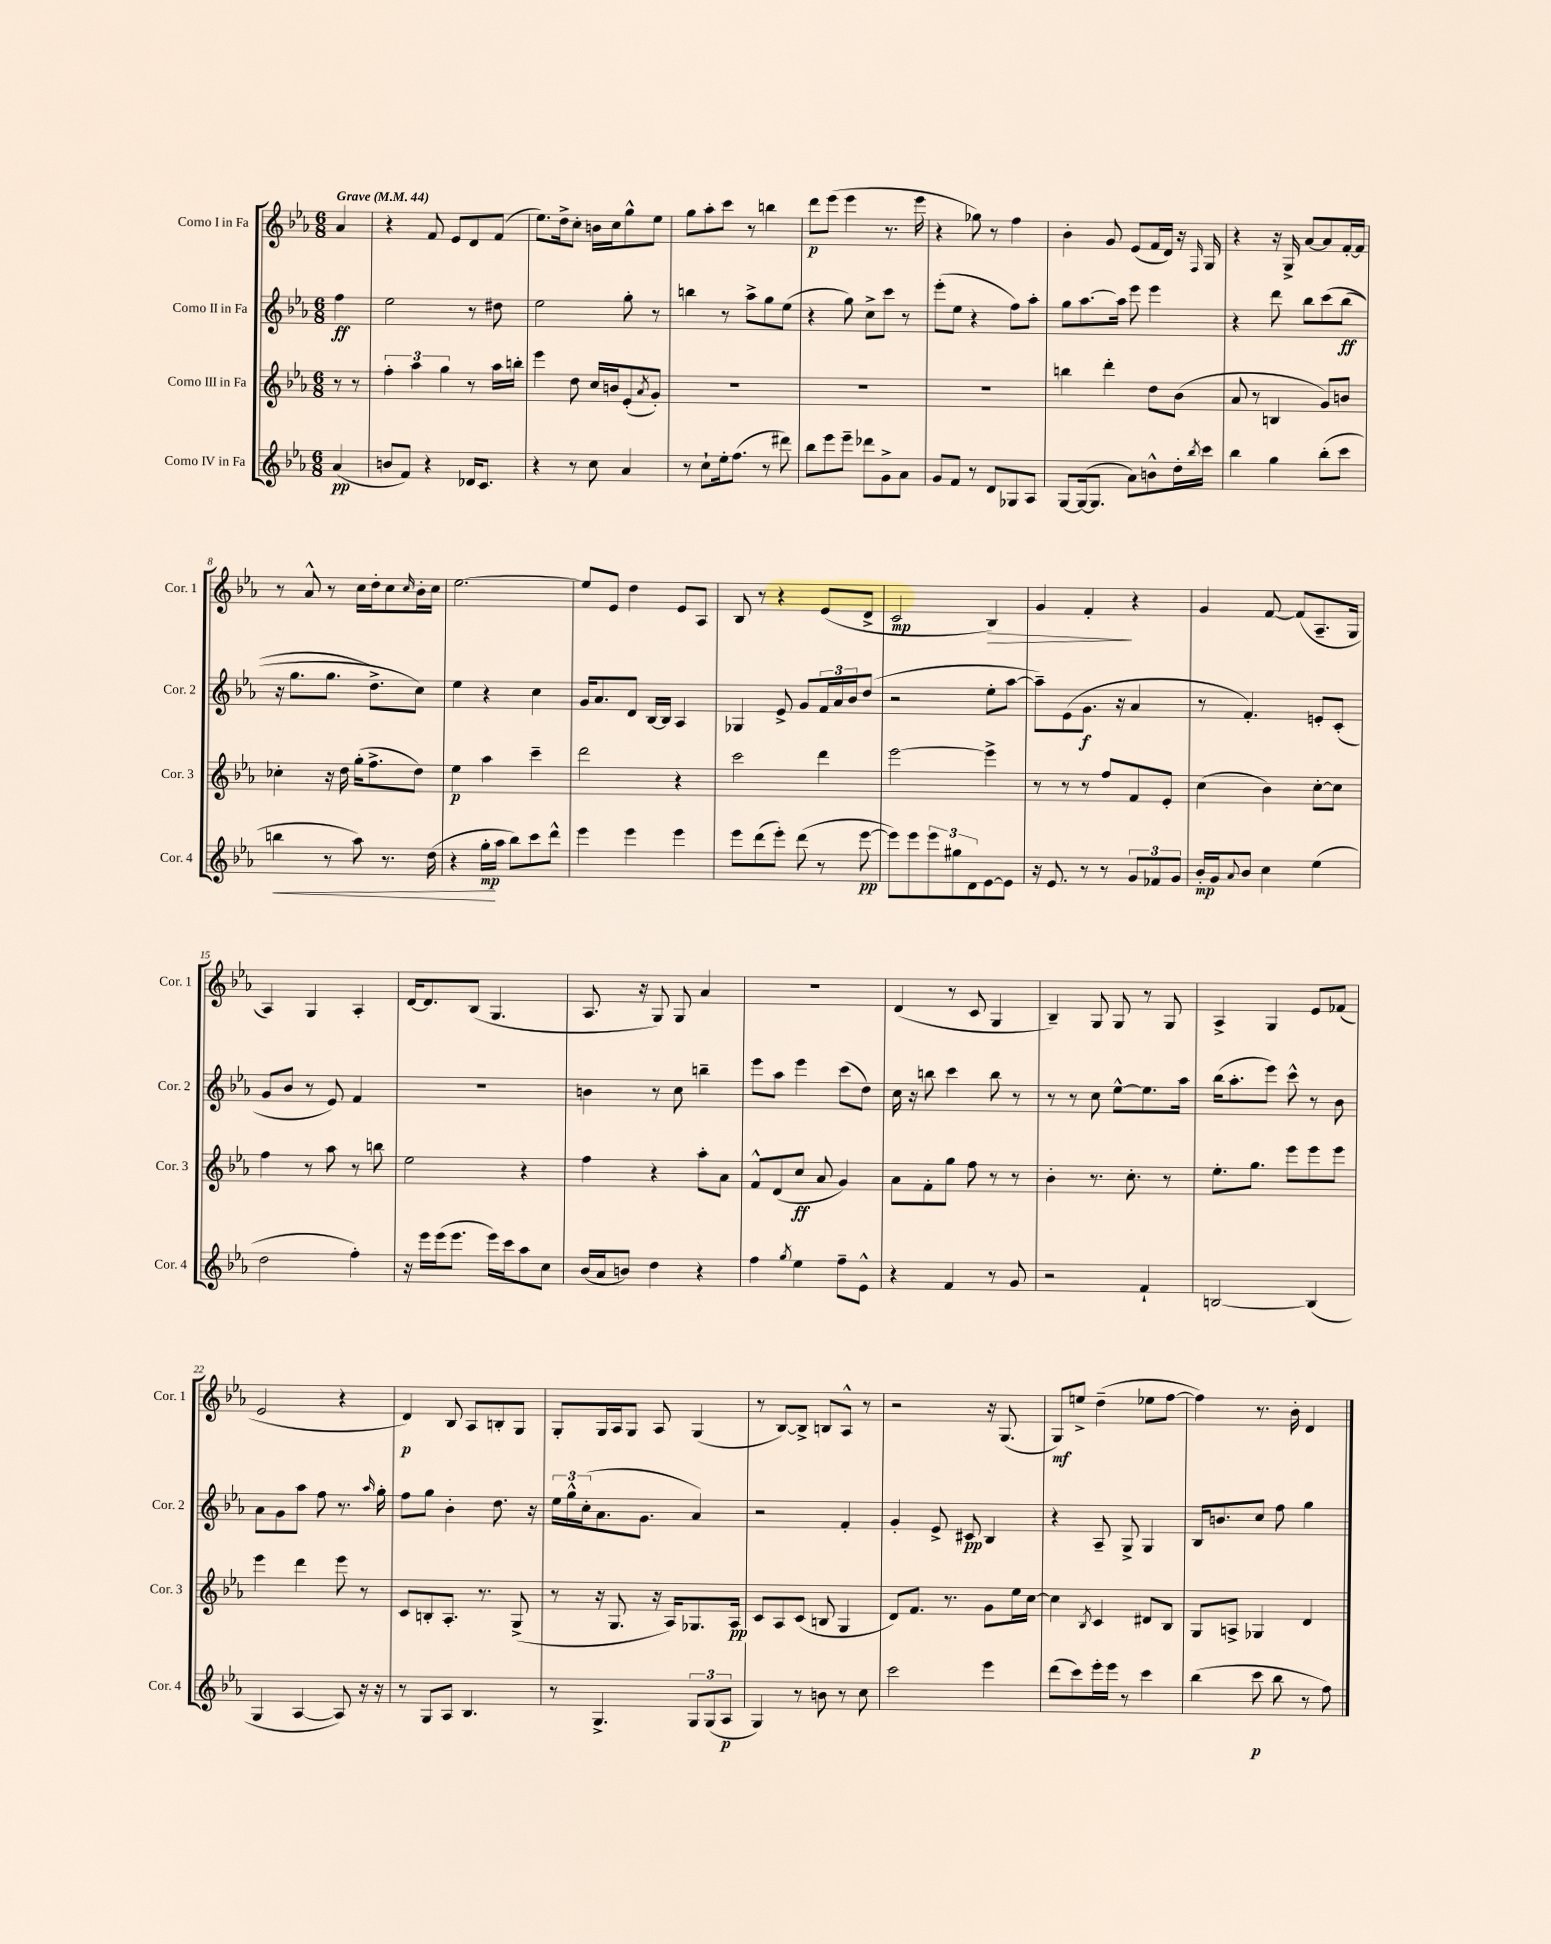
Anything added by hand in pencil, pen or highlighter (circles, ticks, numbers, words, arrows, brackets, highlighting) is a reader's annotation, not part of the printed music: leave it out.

**kern	**kern	**kern	**kern
*staff4	*staff3	*staff2	*staff1
*clefG2	*clefG2	*clefG2	*clefG2
*k[b-e-a-]	*k[b-e-a-]	*k[b-e-a-]	*k[b-e-a-]
*M6/8	*M6/8	*M6/8	*M6/8
*MM44	*MM44	*MM44	*MM44
(4a-	8r	4ff	4a-
.	8r	.	.
=	=	=	=
8b	6ff'	2ee-	4r
8f)	.	.	.
.	6aa-	.	.
4r	.	.	8f
.	6gg	.	.
.	.	.	8e-
16d-	8r	8r	8d
8.c	.	.	.
.	16aa-	8dd#	(8f
.	16bb'	.	.
=	=	=	=
4r	4eee-	2ee-	8.ee-)
.	.	.	16dd^
8r	8dd	.	8cc'
8cc	16cc	.	16b
.	16b	.	16cc
4a-	(8e-'	8gg'	8gg^^
.	8qa-	.	.
.	8g')	8r	8ee-
=	=	=	=
8r	2.r	4bb	8gg
8cc`	.	.	8aa-'
16ee-'	.	8r	8ccc
(8.ff	.	.	.
.	.	8aa-^	8r
8r	.	8gg	4bb
8ddd#)	.	(8ee-	.
=	=	=	=
8bb-	2.r	4r	8ddd
8eee-	.	.	(8eee-
8eee-~	.	8gg)	4eee-
8ddd-	.	8cc^	.
8g^	.	8ccc	8.r
8a-	.	8r	.
.	.	.	16eee-
=	=	=	=
8g	2.r	(8eee-'	4r
8f	.	8ee-	.
8r	.	4r	8gg-)
8d	.	.	8r
8G-	.	8ff)	4ff
8A-	.	8aa-'	.
=	=	=	=
[8G	4bb	8gg	4b-'
(16G_	.	[8.aa-	.
8.G]	.	.	.
.	4ddd'	.	8g
.	.	16aa-]	.
8a-)	.	8eee-	(8e-
8b^^	8dd	4eee-	16f
.	.	.	16d)
16dd'	(8b-	.	16r
8qbb-	.	.	16qqF
16ccc	.	.	16G
=	=	=	=
4bb-	8a-	4r	4r
.	8r	.	.
4gg	4B	8ddd	16r
.	.	.	16G^
.	.	8bb-	[8a-
(8bb-'	8g)	&(8ccc	8a-]
8ccc	8b	(8bb-	[16f'
.	.	.	16f]
=	=	=	=
4bb	4cc-'	16r	8r
.	.	8.gg	.
.	.	.	8a-^^
8r	16r	8.gg	8r
.	16dd	.	.
8aa-)	(16gg'	.	16cc
.	8.ff^	8.dd^)	16dd'
8.r	.	.	8cc
.	.	.	16qqcc
.	8dd)	8cc&)	16b-'
(16dd	.	.	16cc
=	=	=	=
4r	4ee-	4ee-	[2.ee-
16gg'	4aa-	4r	.
16aa-	.	.	.
8bb-)	.	.	.
8ccc	4ccc~	4cc	.
8ddd^^	.	.	.
=	=	=	=
4eee-	2ddd	16g	8ee-]
.	.	8.a-	.
.	.	.	8e-
4eee-	.	8d	4dd
.	.	[16B-	.
.	.	16B-]	.
4eee-	4r	4A-	8e-
.	.	.	8A-
=	=	=	=
8eee-	2ccc	4G-	8B-
(8ddd	.	.	8r
8eee-')	.	8e-^	4r
(8ddd	.	8g	.
8r	4ddd	24f	(8e-
.	.	24a-	.
.	.	24b-	.
[8eee-	.	(8dd	8d^
=	=	=	=
8eee-])	[2eee-	2r	2c
8eee-	.	.	.
12eee-	.	.	.
12gg#	.	.	.
12d	.	.	.
[8e-	4eee-^]	8ee-'	4B-)
8e-]	.	[8aa-	.
=	=	=	=
16r	8r	8aa-~])	4g
8.e-	.	.	.
.	8r	(8e-	.
8r	8r	8.g	4f'
8r	8ff	.	.
.	.	16r	.
12g	8f	4a-	4r
12f-	.	.	.
.	8e-'	.	.
12g	.	.	.
=	=	=	=
16b-'	(4cc	8r	4g
16g	.	.	.
8qqa-	.	.	.
8b-	.	4.f')	.
4cc	4b-)	.	[8f
.	.	.	(8f]
(4ee-	[8cc'	8e'	8.A-~
.	8cc]	(8c'	.
.	.	.	16G
=	=	=	=
2dd	4ff	8g	4A-)
.	.	8b-	.
.	8r	8r	4G
.	8aa-	8e-)	.
4ff')	8r	4f	4A-'
.	8bb	.	.
=	=	=	=
16r	2ee-	2.r	[16d
16eee-	.	.	8.d]
(16eee-	.	.	.
8.eee-	.	.	.
.	.	.	(8B-
16eee-)	.	.	4.G
16ccc	.	.	.
8aa-	4r	.	.
8cc	.	.	.
=	=	=	=
(16b-	4ff	4b	8.A-
16a-	.	.	.
8b)	.	.	.
.	.	.	16r
4dd	4r	8r	8G)
.	.	8cc	8G
4r	8aa-'	4bb~	4a-
.	8a-	.	.
=	=	=	=
4ff	8f^^	8eee-	2.r
.	(8d	8aa-	.
8qgg	.	.	.
4ee-	8cc	4eee-	.
.	8a-	.	.
8ff~	4g)	(8ccc	.
8e-^^	.	8dd)	.
=	=	=	=
4r	8a-	16cc	(4d
.	.	16r	.
.	8f'	8bb	.
4f	8gg	4ccc	8r
.	8ff	.	8c
8r	8r	8bb	4G
8g	8r	8r	.
=	=	=	=
2r	4b-'	8r	4B-~)
.	.	8r	.
.	8.r	8cc	8G
.	.	[8ee-^^	8G
.	8.cc'	.	.
4f`	.	8.ee-]	8r
.	8r	.	8G
.	.	16aa-	.
=	=	=	=
[2B	8.ee-'	(16bb-	4A-^
.	.	8.aa-'	.
.	8.gg	.	.
.	.	8eee-)	4G
.	8eee-	8ccc^^	.
(4B]	8eee-	8r	8e-
.	8eee-	8b-	(8f-
=	=	=	=
4G	4eee-	8a-	2e-
.	.	8g	.
[4A-	4ddd	8aa-	.
.	.	8ff	.
8A-])	8eee-	8.r	4r
16r	8r	.	.
.	.	16qqaa-	.
16r	.	16gg'	.
=	=	=	=
8r	8c	8ff	4d)
8G	8B'	8gg	.
8A-	8.A-'	4b-'	8B-
4.B-	.	.	8A-
.	8.r	.	.
.	.	8.dd	8B'
.	(8G^	.	8G
.	.	16r	.
=	=	=	=
8r	8r	24ee-	8G'
.	.	24gg^^	.
.	.	(24cc'	.
4.G^	16r	8.a-	16G
.	8.G	.	16A-
.	.	.	8G
.	.	8.g	.
.	16r	.	8A-
.	16A-)	.	.
12G	8.G-	4a-)	(4G
(12G	.	.	.
12A-	.	.	.
.	16A-	.	.
=	=	=	=
4G)	8c	2r	8r
.	8A-	.	[8B-)
8r	(8c	.	8B-^]
8b	8B	.	8B
8r	4G	4f'	8A-^^
8cc	.	.	8r
=	=	=	=
2ccc	8d)	4g'	2r
.	8.f	.	.
.	.	8e-^	.
.	8.r	.	.
.	.	8c#	.
4eee-	8g	4B-	16r
.	.	.	(8.G
.	16ee-	.	.
.	[16cc	.	.
=	=	=	=
(8ddd	4cc]	4r	8G)
8ccc)	.	.	8ee^
.	8qB-	.	.
16eee-'	4c	8A-~	(4dd~
16eee-	.	.	.
8r	.	8G^	.
4ccc	8d#	4G	8ee-
.	8B-	.	[8ff
=	=	=	=
(4bb-	8G	16B-	4ff])
.	.	8.b	.
.	8A^	.	.
8ccc	4G-	8cc	8.r
8bb-	.	8ff	.
.	.	.	16b-'
8r	4d	4gg	4d
8ff)	.	.	.
==	==	==	==
*-	*-	*-	*-
